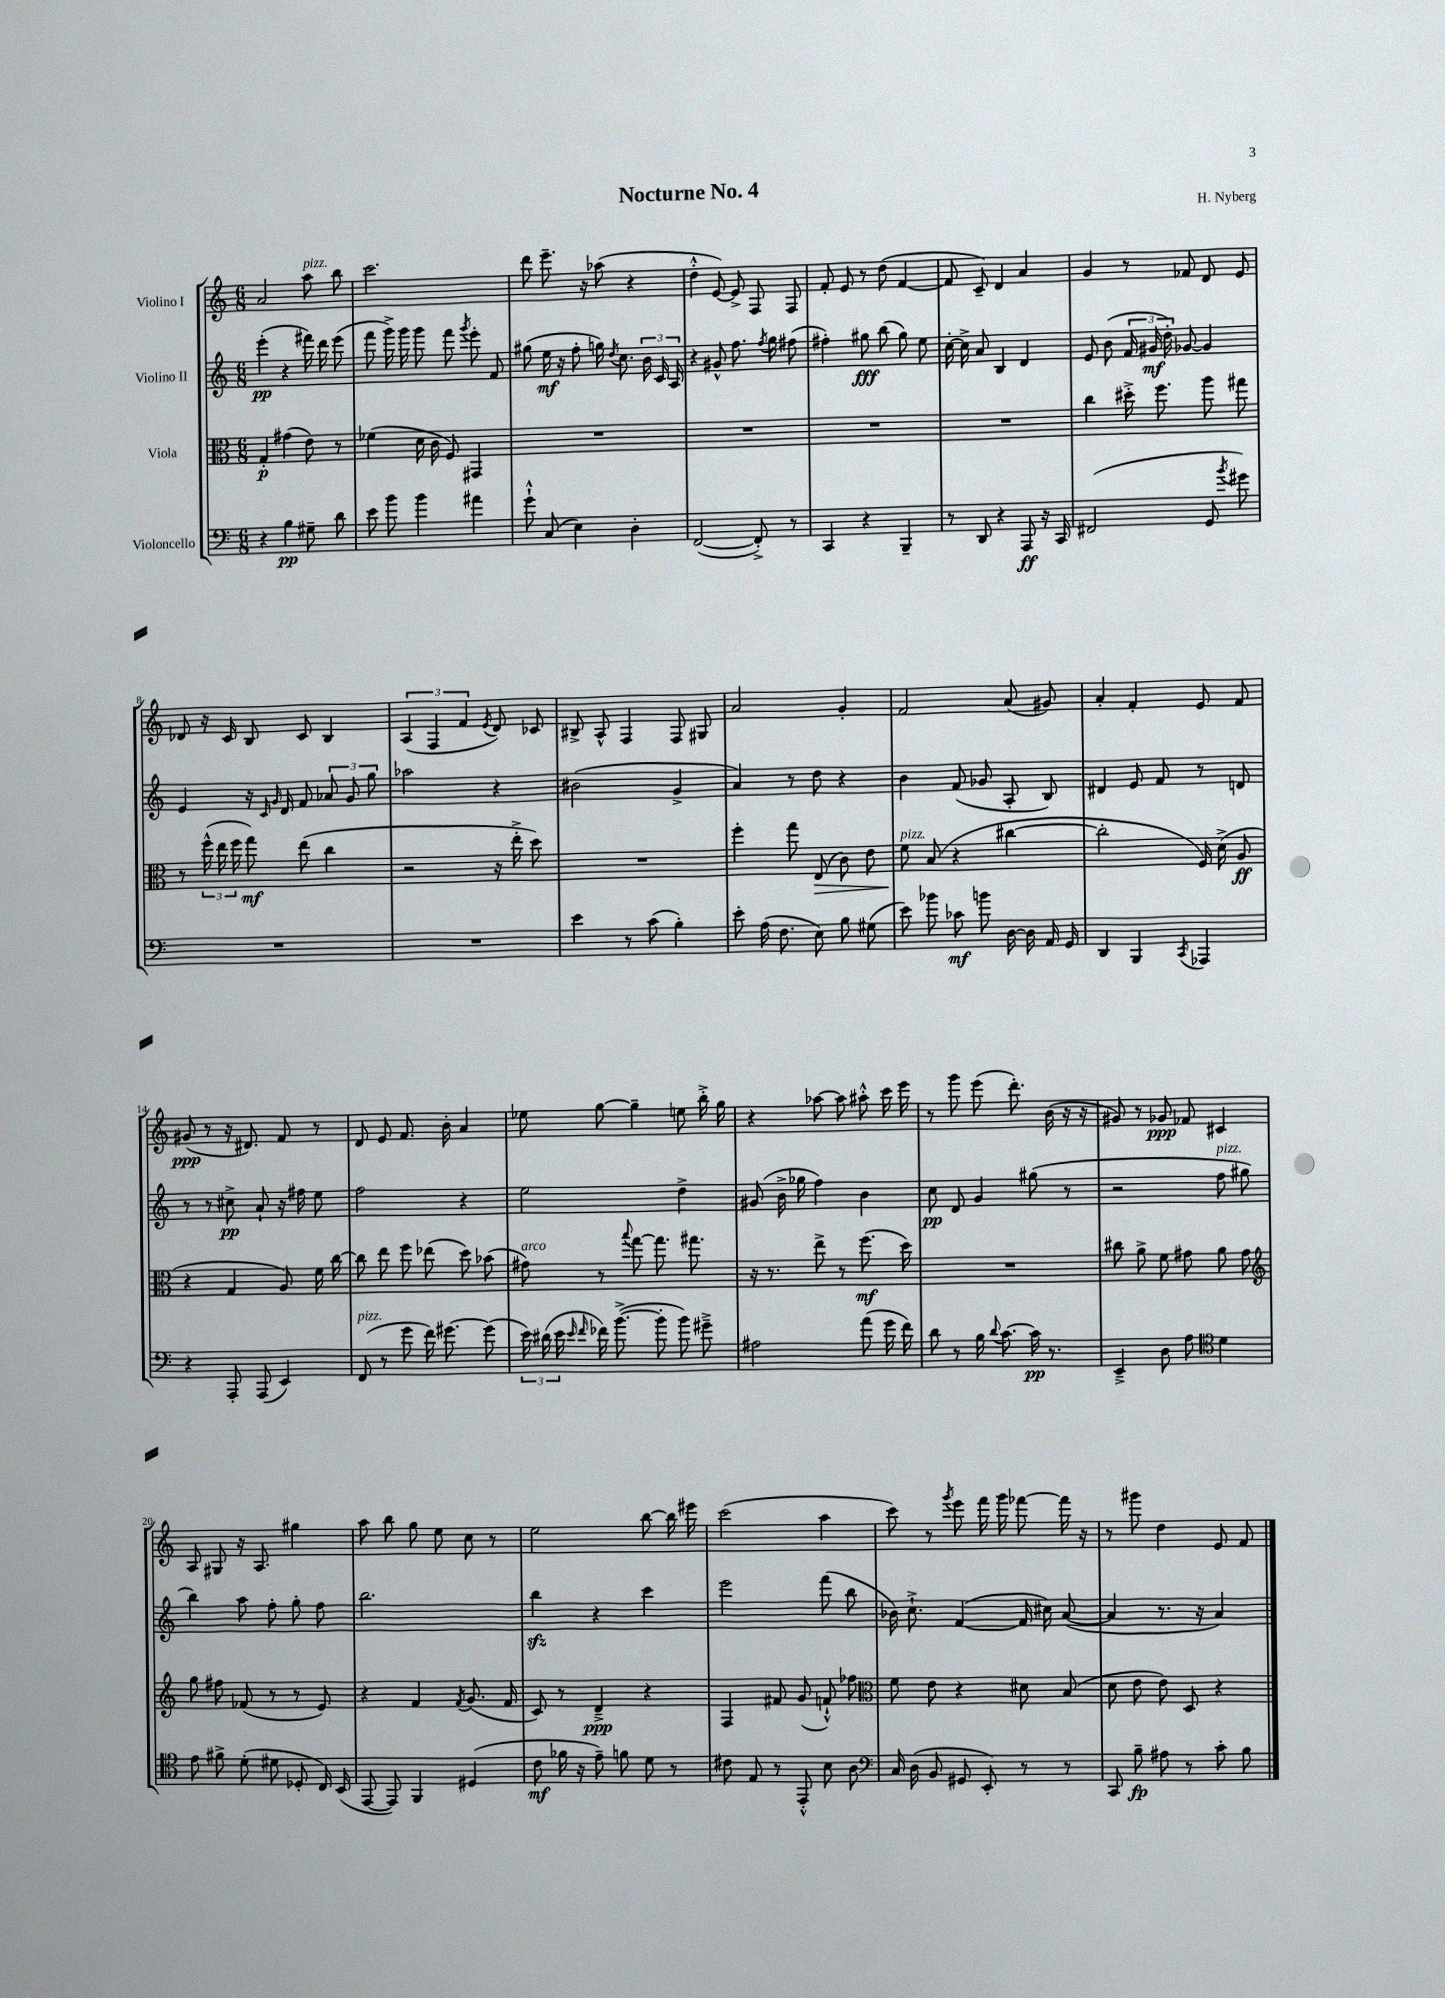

**kern	**dynam	**kern	**dynam	**kern	**dynam	**kern	**dynam
*part4	*part4	*part3	*part3	*part2	*part2	*part1	*part1
*staff4	*staff4	*staff3	*staff3	*staff2	*staff2	*staff1	*staff1
*I"Violoncello	*	*I"Viola	*	*I"Violino II	*	*I"Violino I	*
*clefF4	*	*clefC3	*	*clefG2	*	*clefG2	*
*k[]	*	*k[]	*	*k[]	*	*k[]	*
*M6/8	*	*M6/8	*	*M6/8	*	*M6/8	*
=1	=1	=1	=1	=1	=1	=1	=1
4r	.	4G'/	p	(4eee'\	pp	2a/	.
4B\	pp	(4g#X\	.	4r	.	.	.
!	!	!	!	!	!	!LO:TX:a:i:t=pizz.	!
8G#X~\	.	8e\)	.	16fff#X\)	.	8aa\	.
.	.	.	.	16ddd\	.	.	.
8d\	.	8r	.	(8eee\	.	8bb\	.
=2	=2	=2	=2	=2	=2	=2	=2
8e\	.	(4f-X\	.	8fff\	.	2.ccc\	.
8b\	.	.	.	16ggg^\)	.	.	.
.	.	.	.	16ggg\	.	.	.
4b\	.	16d\	.	8ggg\	.	.	.
.	.	16c\	.	.	.	.	.
.	.	8F/)	.	8fff\	.	.	.
.	.	.	.	8qggg/	.	.	.
4a#X\	.	4GG#X/	.	8eee'\	.	.	.
.	.	.	.	8f/	.	.	.
=3	=3	=3	=3	=3	=3	=3	=3
8g`^^\	.	2.r	.	(8gg#X\	.	8ddd\	.
(8C/	.	.	.	16ee\	mf	8.eee~\	.
.	.	.	.	16r	.	.	.
4E\)	.	.	.	8ff'\	.	.	.
.	.	.	.	.	.	16r	.
.	.	.	.	16ggn\)	.	(8aa-X\	.
.	.	.	.	8qdd/	.	.	.
.	.	.	.	8.cc\	.	.	.
4D'\	.	.	.	.	.	4r	.
.	.	.	.	24b\	.	.	.
.	.	.	.	24c/	.	.	.
.	.	.	.	24A/	.	.	.
=4	=4	=4	=4	=4	=4	=4	=4
([2FF/	.	2.r	.	4r	.	4dd'^^\	.
.	.	.	.	8g#X^^/	.	[8e/)	.
.	.	.	.	8.ff\	.	8e^/]	.
8FF'^/])	.	.	.	.	.	8F/	.
.	.	.	.	8qff/	.	.	.
.	.	.	.	16gg\	.	.	.
8r	.	.	.	(8ff#X\	.	8F/	.
=5	=5	=5	=5	=5	=5	=5	=5
4CC/	.	2.r	.	4ff#X'\)	.	8f'/	.
.	.	.	.	.	.	8e/	.
4r	.	.	.	8gg#X\	fff	8r	.
.	.	.	.	(8bb\	.	(8dd\	.
4BBB~/	.	.	.	8gg#\)	.	[4f/	.
.	.	.	.	8ee\	.	.	.
=6	=6	=6	=6	=6	=6	=6	=6
8r	.	2.r	.	[16cc'\	.	8f/]	.
.	.	.	.	16cc^\]	.	.	.
8DD/	.	.	.	8a/	.	8c~/)	.
4r	.	.	.	4B/	.	4d/	.
8AAA/	ff	.	.	4d/	.	4a/	.
16r	.	.	.	.	.	.	.
16CC/	.	.	.	.	.	.	.
=7	=7	=7	=7	=7	=7	=7	=7
(2FF#X/	.	4cc\	.	8e/	.	4g/	.
.	.	.	.	(8b\	.	.	.
.	.	16dd#X'^\	.	24f/	.	8r	.
.	.	.	.	24g#X/	mf	.	.
.	.	8.ff\	.	.	.	.	.
.	.	.	.	24dd'\)	.	.	.
.	.	.	.	[8g-X/	.	8f-X/	.
8GG/	.	8aa\	.	4g-/]	.	8d/	.
8qb/	.	.	.	.	.	.	.
8g#X\)	.	8gg#X\	.	.	.	8e/	.
!!LO:LB:g=z
=8	=8	=8	=8	=8	=8	=8	=8
2.r	.	8r	.	4e/	.	8d-X/	.
.	.	(24ff^^\	.	.	.	16r	.
.	.	24ee\	.	.	.	.	.
.	.	.	.	.	.	16c/	.
.	.	24ff\	.	.	.	.	.
.	.	8gg\)	mf	16r	.	8B/	.
.	.	.	.	16qqc/	.	.	.
.	.	.	.	16qqg/	.	.	.
.	.	.	.	16d/	.	.	.
.	.	(8ee\	.	8f/	.	8c/	.
.	.	4cc\	.	12a-X/	.	4B/	.
.	.	.	.	12g/	.	.	.
.	.	.	.	12gg\	.	.	.
=9	=9	=9	=9	=9	=9	=9	=9
2.r	.	2r	.	2aa-X\	.	(6A/	.
.	.	.	.	.	.	6F/	.
.	.	.	.	.	.	6f/	.
.	.	.	.	.	.	8qe/	.
.	.	16r	.	4r	.	8d/)	.
.	.	16ee'^\	.	.	.	.	.
.	.	8dd\)	.	.	.	8c-X/	.
=10	=10	=10	=10	=10	=10	=10	=10
4e\	.	2.r	.	(2b#X\	.	8B#X^/	.
.	.	.	.	.	.	8A^^/	.
8r	.	.	.	.	.	4F/	.
(8c\	.	.	.	.	.	.	.
4B'\)	.	.	.	4g^/	.	8F/	.
.	.	.	.	.	.	8G#X/	.
=11	=11	=11	=11	=11	=11	=11	=11
8e'\	.	4ff'\	.	4a/)	.	2a/	.
(16A\	.	.	.	.	.	.	.
8.F\	.	.	.	.	.	.	.
.	.	8gg\	.	8r	.	.	.
!	!	!	!LO:HP:b	!	!	!	!
8E\)	.	(8E/	>	8dd\	.	.	.
8B\	.	8c\)	.	4r	.	4g'/	.
(8G#X\	.	8e\	.	.	.	.	.
=12	=12	=12	=12	=12	=12	=12	=12
!	!	!LO:TX:a:i:t=pizz.	!	!	!	!	!
8e\)	.	8f\	.	4b\	.	2f/	.
8b-X\	.	(8B/	]	.	.	.	.
8c-X\	mf	4r	.	(8f/	.	.	.
8bn\	.	.	.	8g-X/	.	.	.
[16D\	.	[4cc#X\	.	8A'/	.	(8a/	.
16D\]	.	.	.	.	.	.	.
16AA/	.	.	.	8B/)	.	8g#X/)	.
16GG/	.	.	.	.	.	.	.
=13	=13	=13	=13	=13	=13	=13	=13
4DD/	.	2cc#'\]	.	4d#X/	.	4a'/	.
4BBB/	.	.	.	8e/	.	4f'/	.
.	.	.	.	8f/	.	.	.
8qCC/	.	.	.	.	.	.	.
4AAA-X/	.	16F/)	.	8r	.	8e/	.
.	.	(16d^\	.	.	.	.	.
.	.	8A/	ff	8dn/	.	8f/	.
!!LO:LB:g=z
=14	=14	=14	=14	=14	=14	=14	=14
4r	.	4r	.	8r	.	(8g#X/	ppp
.	.	.	.	8r	.	8r	.
8AAA'/	.	4G/	.	8cc#X^\	pp	16r	.
.	.	.	.	.	.	8.d#X/)	.
(8AAA/	.	.	.	8a`/	.	.	.
4EE/)	.	8A/)	.	16r	.	8f/	.
.	.	.	.	16ff#X\	.	.	.
.	.	16f\	.	8ee\	.	8r	.
.	.	[16cc\	.	.	.	.	.
=15	=15	=15	=15	=15	=15	=15	=15
!LO:TX:a:i:t=pizz.	!	!	!	!	!	!	!
(8FF/	.	8cc\]	.	2ff\	.	8d/	.
8r	.	8ee\	.	.	.	8e/	.
8g\	.	8ff\	.	.	.	8.f/	.
16f\)	.	(8ee-X\	.	.	.	.	.
[8.g#X\	.	.	.	.	.	16b'\	.
.	.	8dd\)	.	4r	.	4a/	.
(8g#\]	.	(8b-X\	.	.	.	.	.
=16	=16	=16	=16	=16	=16	=16	=16
!	!	!LO:TX:a:i:t=arco	!	!	!	!	!
24e\)	.	8g#X\)	.	2ee\	.	8ee-X\	.
(24d#X\	.	.	.	.	.	.	.
24e\	.	.	.	.	.	.	.
16qqe/	.	.	.	.	.	.	.
16qqf/	.	.	.	.	.	.	.
16f-X\)	.	8r	.	.	.	[8gg\	.
([8.b^\	.	.	.	.	.	.	.
.	.	8qqbb/	.	.	.	.	.
.	.	[8gg\	.	.	.	4gg~\]	.
8b'\]	.	8.gg\]	.	.	.	.	.
8b\)	.	.	.	4dd^\	.	8een\	.
.	.	8.gg#X\	.	.	.	.	.
8g#X~^\	.	.	.	.	.	16bb'^\	.
.	.	.	.	.	.	16gg\	.
=17	=17	=17	=17	=17	=17	=17	=17
2A#X\	.	16r	.	(8g#X/	.	4r	.
.	.	8.r	.	.	.	.	.
.	.	.	.	16b^\	.	.	.
.	.	.	.	16gg-X\	.	.	.
.	.	8ee^\	.	4ff\)	.	[8aa-X\	.
.	.	8r	.	.	.	8aa-\]	.
(8a\	.	(8.ff\	mf	4b\	.	8aa#X'^^\	.
16g\	.	.	.	.	.	16ccc\	.
16f\)	.	16dd\)	.	.	.	16eee\	.
=18	=18	=18	=18	=18	=18	=18	=18
8d\	.	2.r	.	8cc\	pp	8r	.
8r	.	.	.	8d/	.	8ggg\	.
16B\	.	.	.	4g/	.	(8eee\	.
8qqd/	.	.	.	.	.	.	.
[8.c\	.	.	.	.	.	.	.
.	.	.	.	.	.	8.ddd'\)	.
16c\]	pp	.	.	(8gg#X\	.	.	.
8.r	.	.	.	.	.	(16b\	.
.	.	.	.	8r	.	16r	.
.	.	.	.	.	.	16r	.
=19	=19	=19	=19	=19	=19	=19	=19
4EE~^/	.	8cc#X\	.	2r	.	8g#X/)	.
.	.	8a^\	.	.	.	8r	.
8D\	.	8f\	.	.	.	8g-X/	ppp
8A\	.	8g#X\	.	.	.	8f-X/	.
*clefC4	*	*	*	*	*	*	*
!	!	!	!	!LO:TX:a:i:t=pizz.	!	!	!
4d\	.	8a\	.	8ff\	.	4c#X/	.
.	.	8g#\	.	8gg#X\	.	.	.
!!LO:LB:g=z
=20	=20	=20	=20	=20	=20	=20	=20
*	*	*clefG2	*	*	*	*	*
8e\	.	8gg\	.	4bb\)	.	8A/	.
8f#X^\	.	8ff#X\	.	.	.	8G#X/	.
(8d'\	.	(8f-X/	.	8aa\	.	16r	.
.	.	.	.	.	.	8.A/	.
8d#X\	.	8r	.	8ff'\	.	.	.
8D-X'/	.	8r	.	8gg'\	.	4gg#X\	.
16C/)	.	8e/)	.	8ff\	.	.	.
(16BB/	.	.	.	.	.	.	.
=21	=21	=21	=21	=21	=21	=21	=21
[8EE/	.	4r	.	2.bb\	.	8aa\	.
8EE/])	.	.	.	.	.	8bb\	.
4FF/	.	4f/	.	.	.	8gg\	.
.	.	.	.	.	.	8ee\	.
.	.	8qf/	.	.	.	.	.
(4D#X/	.	(8.g/	.	.	.	8cc\	.
.	.	.	.	.	.	8r	.
.	.	16f/	.	.	.	.	.
=22	=22	=22	=22	=22	=22	=22	=22
8c\	mf	8c/)	.	4bbzz\	.	2ee\	.
16f-X\	.	8r	.	.	.	.	.
16r	.	.	.	.	.	.	.
8e~\)	.	4d~^/	ppp	4r	.	.	.
8fn\	.	.	.	.	.	.	.
8d\	.	4r	.	4ccc\	.	[8bb\	.
8r	.	.	.	.	.	16bb\]	.
.	.	.	.	.	.	16eee#X\	.
=23	=23	=23	=23	=23	=23	=23	=23
8c#X\	.	4F/	.	2eee\	.	(2ccc\	.
8E/	.	.	.	.	.	.	.
8r	.	8f#X/	.	.	.	.	.
8EE'^^/	.	(8g/	.	.	.	.	.
8B\	.	8fn`^^/)	.	(8fff\	.	4aa\	.
8A\	.	8ff-X\	.	8bb\	.	.	.
=24	=24	=24	=24	=24	=24	=24	=24
*clefF4	*	*clefC3	*	*	*	*	*
16C/	.	8f\	.	16b-X\)	.	8ccc\)	.
(16D\	.	.	.	8.cc`^\	.	.	.
8BB/	.	8e\	.	.	.	8r	.
.	.	.	.	.	.	8qggg/	.
8GG#X/	.	4r	.	([4f/	.	8eee\	.
8EE'/)	.	.	.	.	.	16fff\	.
.	.	.	.	.	.	16ggg\	.
8r	.	8d#X\	.	16f/]	.	[8fff-X\	.
.	.	.	.	16cc#X\)	.	.	.
8r	.	(8B/	.	([8a/	.	16fff-\]	.
.	.	.	.	.	.	16r	.
=25	=25	=25	=25	=25	=25	=25	=25
8CC/	.	8d\	.	4a/]	.	8r	.
8B~\	fp	8e\	.	.	.	8ggg#X\	.
8A#X\	.	8e\)	.	8.r	.	4dd\	.
8r	.	8D/	.	.	.	.	.
.	.	.	.	16r	.	.	.
8c'\	.	4r	.	4a/)	.	8e/	.
8B\	.	.	.	.	.	8f/	.
==	==	==	==	==	==	==	==
*-	*-	*-	*-	*-	*-	*-	*-
